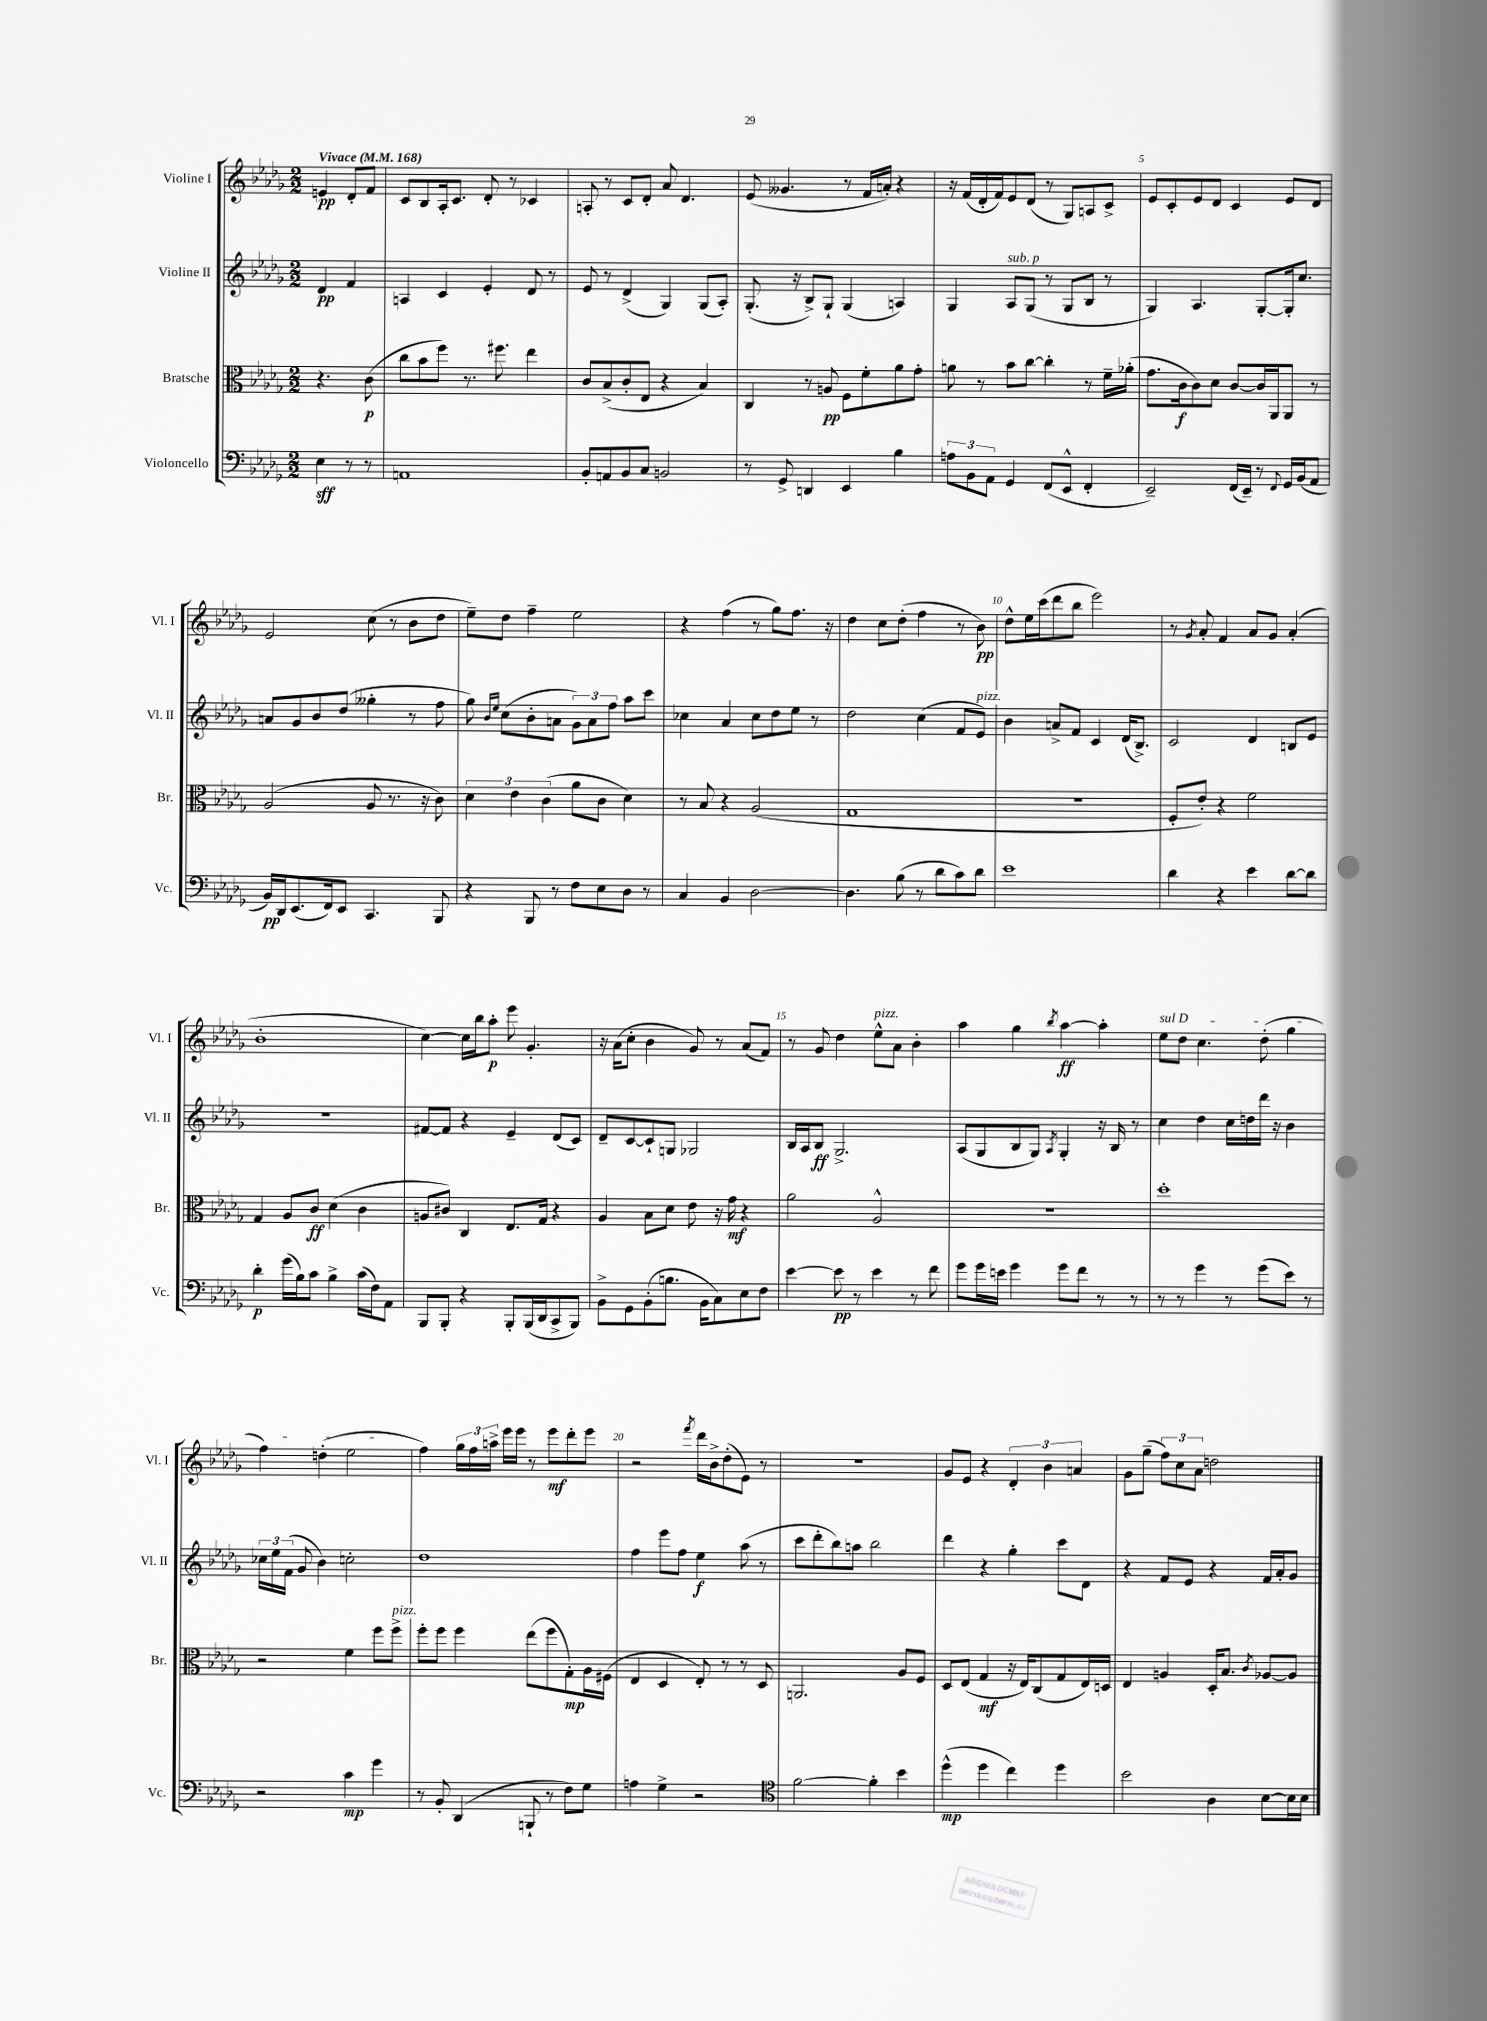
<<
\new StaffGroup <<
\new Staff = "s0" \with { instrumentName = "Violine I" shortInstrumentName = "Vl. I" } {
    \clef treble \key des \major \numericTimeSignature \time 2/2 \partial 2 \tempo "Vivace" 4 = 168
    \autoBeamOff e'4\pp des'8[-. f'8] |
    c'8[ bes8 aes16-. c'8.] des'8-. r8 ces'4 |
    a8-. r8 c'8[ des'8]-. aes'8 des'4. |
    ees'8( geses'4. r8 f'16[ a'16]-.) r4 |
    r16 f'16[( des'16-. f'16) ees'8 des'8]( r8 ges8[) a8 c'8]-> |
    ees'8[ c'8-. ees'8 des'8] c'4 ees'8[ des'8] |
    ees'2 c''8( r8 bes'8[ des''8] |
    ees''8[--) des''8] f''4-- ees''2 |
    r4 f''4( r8 ges''8[) f''8.] r16 |
    des''4 c''8[ des''8]-.( f''4 r8 bes'8\pp) |
    des''8[-^ ees''16 c'''16( des'''8 bes''8] ees'''2) |
    r8 \acciaccatura { ges'8 } aes'8-. f'4 aes'8[ ges'8] aes'4-.( |
    bes'1-. |
    c''4~) c''16[ bes''16 aes''8]-.\p ees'''8 ges'4.-. |
    r16 aes'16[( c''8]-. bes'4 ges'8) r8 aes'8[( f'8]) |
    r8 ges'8 des''4 ees''8[-^^\markup { \italic "pizz." } aes'8] bes'4-. |
    aes''4 ges''4 \acciaccatura { bes''8 } aes''4~\ff aes''4-. |
    \once \override TextSpanner.bound-details.left.text = \markup { \italic "sul D" } ees''8[\startTextSpan des''8] c''4. des''8-.( ges''4 |
    f''4) d''4-.( ees''2\stopTextSpan |
    f''4) \tuplet 3/2 { ges''16[ f''16 a''16]-> } ees'''16[ ees'''16] r8 ees'''8[\mf des'''8-. ees'''8] |
    r2 \acciaccatura { f'''8 } des'''16[ bes'16-> des''8-.( ees'8]) r8 |
    r1 |
    ges'8[ ees'8] r4 \tuplet 3/2 { des'4-. bes'4 a'4 } |
    ges'8[ ges''8]--( \tuplet 3/2 { f''8[) c''8 aes'8] } d''2 \bar "|." |
}
\new Staff = "s1" \with { instrumentName = "Violine II" shortInstrumentName = "Vl. II" } {
    \clef treble \key des \major \numericTimeSignature \time 2/2 \partial 2
    \autoBeamOff des'4\pp f'4 |
    a4 c'4 ees'4-. des'8 r8 |
    ees'8 r8 des'4->( ges4) ges8[( aes8]-.) |
    ges8.-.( r16 bes8[->) ges8]-! ges4( a4) |
    ges4 aes8[^\markup { \italic "sub. p" } ges8]( r8 ges8[ bes8] r8 |
    ges4) aes4. ges8[~-. ges16-. c''8.] |
    a'8[ ges'8 bes'8 des''8]( geses''4-. r8 f''8 |
    ges''8) \grace { bes'16[ ees''16] } c''8[( bes'8-. a'8] \tuplet 3/2 { ges'8[) a'8 f''8] } aes''8[ c'''8] |
    ces''4 aes'4 ces''8[ des''8 ees''8] r8 |
    des''2 c''4( f'8[ ees'8]^\markup { \italic "pizz." }) |
    bes'4 a'8[-> f'8] c'4 des'16[( bes8.]->) |
    c'2 des'4 b8[ ees'8] |
    R1 |
    fis'8[~ fis'8] r4 ees'4-- des'8[( c'8]) |
    des'8[-- c'8~ c'8-! g8] ges2 |
    bes16[ aes16 bes8]\ff ges2.-> |
    aes8[( ges8 bes8 ges8]) \acciaccatura { aes8 } ges4-. r16 bes16 r8 |
    c''4 des''4 c''16[ d''16 des'''16] r16 bes'4 |
    \tuplet 3/2 { ces''16[ ees''16 f'16]( } ges'8 bes'4) c''2-. |
    des''1 |
    f''4 ees'''8[ f''8] ees''4\f aes''8( r8 |
    c'''8[ des'''8-. bes''8) a''8] bes''2 |
    des'''4 r4 ges''4-. c'''8[ des'8] |
    r4 f'8[ ees'8] r4 f'16[ aes'16-. ges'8] \bar "|." |
}
\new Staff = "s2" \with { instrumentName = "Bratsche" shortInstrumentName = "Br." } {
    \clef alto \key des \major \numericTimeSignature \time 2/2 \partial 2
    \autoBeamOff r4. c'8\p( |
    c''8[ bes'8 f''8]) r8. fis''8. ees''4 |
    c'8[ bes8->( c'8-. ees8] r4 bes4) |
    c4 r8 a8\pp f8[ f'8-. aes'8 ges'8]-. |
    a'8 r8 bes'8[ c''8]~ c''4-. r8 f'16[-- aes'16]-.( |
    ges'8.[ c'16\f c'8) des'8] c'8[~ c'16 aes,16 aes,8] r8 |
    aes2( aes8 r8. r16 c'8) |
    \tuplet 3/2 { des'4 ees'4 c'4( } aes'8[ c'8] des'4) |
    r8 bes8 r4 aes2( |
    ges1 |
    R1 |
    f8[-. ees'8]-.) r4 f'2 |
    ges4 aes8[ c'8]\ff des'4( c'4 |
    a8[ cis'8]) c4 ees8.[ ges16] r4 |
    aes4 bes8[ des'8] ees'8 r16 ges'16\mf r4 |
    aes'2 aes2-^ |
    R1 |
    des''1-. |
    r2 f'4 f''8[ f''8]->^\markup { \italic "pizz." } |
    f''8[-. f''8] f''4 ees''8[( f''8 ges8-.\mp) aes16 fis16]( |
    ees4 des4 ees8-.) r8 r8 des8 |
    a,2. aes8[ f8] |
    des8[ ees8]( ges4\mf r16 ees16[) c8( ges8 ees16) d16] |
    ees4 a4 des16[-. bes8.] \acciaccatura { c'8 } aes8[~ aes8] \bar "|." |
}
\new Staff = "s3" \with { instrumentName = "Violoncello" shortInstrumentName = "Vc." } {
    \clef bass \key des \major \numericTimeSignature \time 2/2 \partial 2
    \autoBeamOff ees4\sff r8 r8 |
    a,1 |
    bes,8[-. a,8 bes,8 c8] b,2 |
    r8 ges,8-> d,4 ees,4 bes4 |
    \tuplet 3/2 { a8[ bes,8 aes,8] } ges,4 f,8[( ees,8]-^ f,4-. |
    ees,2--) f,16[( ees,16]--) r8 \appoggiatura { f,8 } ges,16[ bes,16( aes,8] |
    bes,16[\pp) des,16 ees,8.( f,16) ees,8] c,4. bes,,8 |
    r4 bes,,8 r8 f8[ ees8 des8] r8 |
    c4 bes,4 des2~ |
    des4. bes8( r8 des'8[ c'8) des'8] |
    ees'1 |
    des'4 r4 ees'4 des'8[~ des'8] |
    des'4-.\p ges'16[( bes16) c'8] bes4-> c'16[( f16) aes,8] |
    bes,,8[ bes,,8]-. r4 bes,,8[-. bes,,16( des,16 c,8-> bes,,8]) |
    bes,8[-> ges,8 bes,8-.( b8.] bes,16[ c8) ees8 f8] |
    ees'4~ ees'8\pp r8 ees'4 r8 f'8 |
    ges'8[ ges'16 e'16] ges'4 ges'8[ f'8] r8 r8 |
    r8 r8 ges'4 r8 ges'8[( ees'8]) r8 |
    r2 c'4\mp ges'4 |
    r8 bes,8-. des,4( b,,8-! r8 f8[) ges8] |
    a4 ges4-> r2 |
    \clef tenor f'2~ f'4-. bes'4 |
    des''4-^\mp( des''4 c''4) des''4 |
    bes'2 aes4 bes8[~ bes16 bes16] \bar "|." |
}
>>
>>
\layout { \context { \Score \override BarNumber.break-visibility = ##(#f #t #t) barNumberVisibility = #(every-nth-bar-number-visible 5) } }
